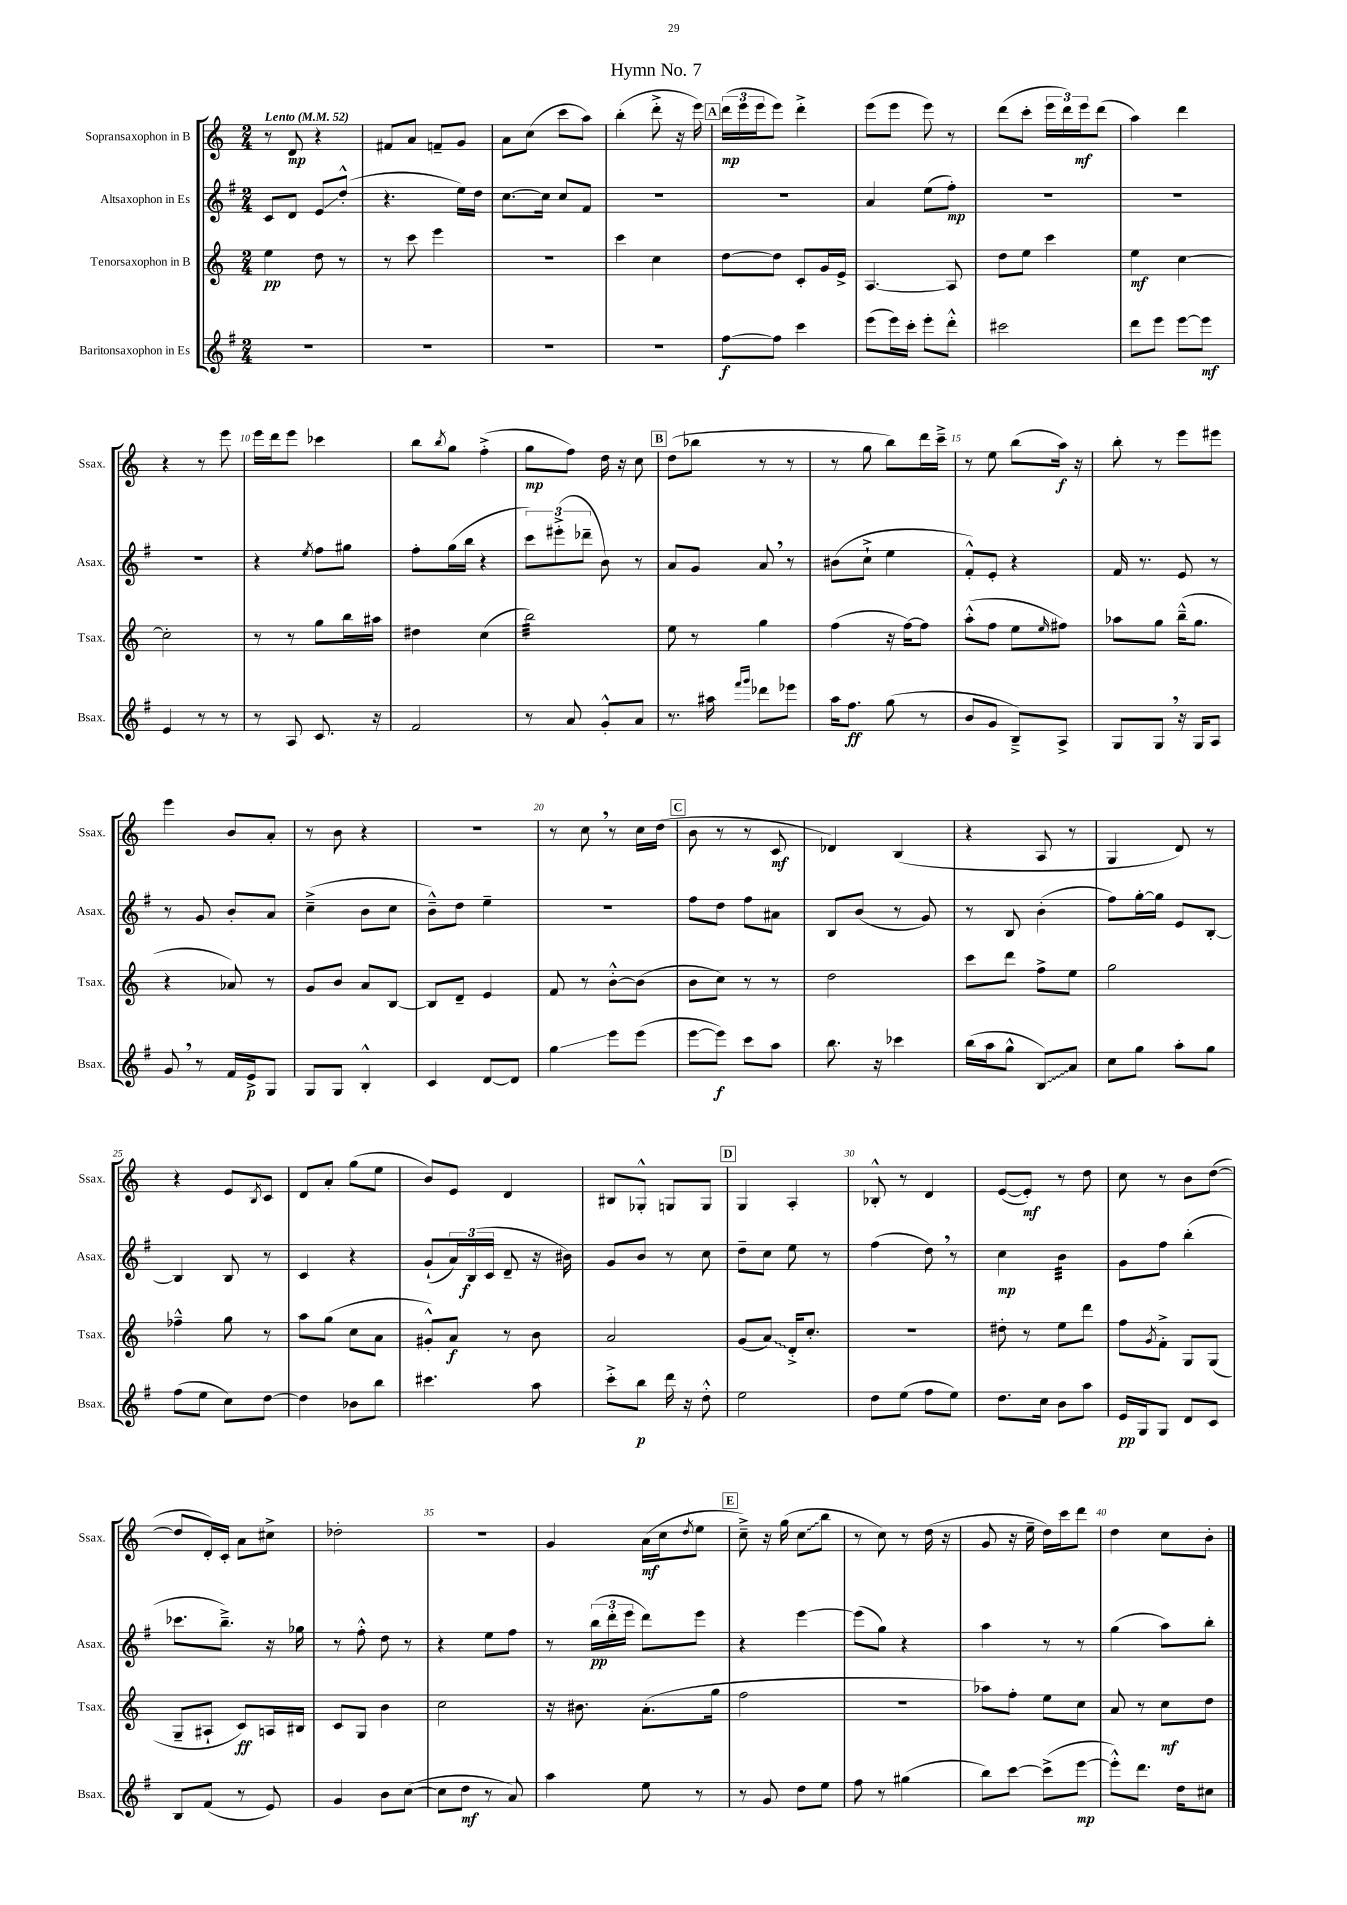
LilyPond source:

\header { title = "Hymn No. 7" }
<<
\new StaffGroup <<
\new Staff = "s0" \with { instrumentName = "Sopransaxophon in B" shortInstrumentName = "Ssax." } {
    \clef treble \key c \major \numericTimeSignature \time 2/4 \tempo "Lento" 4 = 52
    r8 d'8\mp r4 |
    fis'8 a'8 f'8-- g'8 |
    a'8 c''8( c'''8 a''8) |
    b''4-.( d'''8-.-> r16 e'''16) |
    \mark \markup { \box "A" } \tuplet 3/2 { d'''16\mp( e'''16 e'''16 } e'''8) d'''4-.-> |
    e'''8( e'''8 e'''8) r8 |
    d'''8( c'''8-. \tuplet 3/2 { e'''16 d'''16) e'''16\mf } d'''8( |
    a''4) d'''4 |
    r4 r8 e'''8 |
    e'''16 d'''16 e'''8 ces'''4 |
    b''8 \acciaccatura { b''8 } g''8 f''4-.->( |
    g''8\mp f''8) d''16 r16 c''8 |
    \mark \markup { \box "B" } d''8( bes''8 r8 r8 |
    r8 g''8 b''8) d'''16 c'''16---> |
    r8 e''8 b''8( a''16\f) r16 |
    b''8-. r8 e'''8 eis'''8 |
    e'''4 b'8 a'8-. |
    r8 b'8 r4 |
    R2 |
    r8 c''8 \breathe r8 c''16 d''16( |
    \mark \markup { \box "C" } b'8 r8 r8 c'8\mf |
    des'4) b4( |
    r4 a8 r8 |
    g4 d'8) r8 |
    r4 e'8 \acciaccatura { b8 } c'8 |
    d'8 a'8-. g''8( e''8 |
    b'8) e'8 d'4 |
    bis8 ges8-.-^ g8 g8 |
    \mark \markup { \box "D" } g4 a4-. |
    bes8-.-^ r8 d'4 |
    e'8~( e'8-.\mf) r8 d''8 |
    c''8 r8 b'8 d''8~( |
    d''8 d'16-.) c'16-. a'8 cis''8-> |
    des''2-. |
    R2 |
    g'4 a'16\mf( c''16 \acciaccatura { d''8 } e''8 |
    \mark \markup { \box "E" } c''8--->) r16 g''16( \once \override Glissando.style = #'zigzag c''8\glissando b''8 |
    r8 c''8) r8 d''16( r16 |
    g'8 r16 e''16-- d''16) c'''16 d'''8 |
    d''4 c''8 b'8-. \bar "|." |
}
\new Staff = "s1" \with { instrumentName = "Altsaxophon in Es" shortInstrumentName = "Asax." } {
    \clef treble \key g \major \numericTimeSignature \time 2/4
    c'8 d'8 e'8\glissando d''8-.-^( |
    r4. e''16) d''16 |
    c''8.~ c''16 c''8 fis'8 |
    R2 |
    \mark \markup { \box "A" } R2 |
    a'4 e''8( fis''8-.\mp) |
    R2 |
    R2 |
    R2 |
    r4 \acciaccatura { e''8 } fis''8 gis''8 |
    fis''8-. g''16( b''16 r4 |
    \tuplet 3/2 { c'''8) eis'''8-.->( des'''8-- } b'8) r8 |
    \mark \markup { \box "B" } a'8 g'8 a'8 \breathe r8 |
    bis'8( c''8-!-> e''4 |
    fis'8-.-^) e'8-. r4 |
    fis'16 r8. e'8 r8 |
    r8 g'8 b'8-. a'8 |
    c''4--->( b'8 c''8 |
    b'8---^) d''8 e''4-- |
    r2 |
    \mark \markup { \box "C" } fis''8 d''8 fis''8 ais'8 |
    b8 b'8( r8 g'8) |
    r8 b8 b'4-.( |
    fis''8) g''16~-. g''16 e'8 b8~-. |
    b4 b8 r8 |
    c'4 r4 |
    g'8-!( \tuplet 3/2 { a'16) b16\f( c'16 } d'8-- r16 bis'16) |
    g'8 b'8 r8 c''8 |
    \mark \markup { \box "D" } d''8-- c''8 e''8 r8 |
    fis''4( d''8) \breathe r8 |
    c''4\mp b'4:32 |
    g'8 fis''8 b''4-.( |
    ces'''8. b''8.--->) r16 ges''16 |
    r8 fis''8-.-^ d''8 r8 |
    r4 e''8 fis''8 |
    r8 \tuplet 3/2 { b''16\pp( d'''16-. e'''16 } d'''8) e'''8 |
    \mark \markup { \box "E" } r4 e'''4~ |
    e'''8( g''8) r4 |
    a''4 r8 r8 |
    g''4( a''8) b''8-. \bar "|." |
}
\new Staff = "s2" \with { instrumentName = "Tenorsaxophon in B" shortInstrumentName = "Tsax." } {
    \clef treble \key c \major \numericTimeSignature \time 2/4
    e''4\pp d''8 r8 |
    r8 c'''8 e'''4 |
    R2 |
    c'''4 c''4 |
    \mark \markup { \box "A" } d''8~ d''8 c'8-. g'16 e'16-> |
    a4.~ a8 |
    d''8 e''8 c'''4 |
    e''4\mf c''4~ |
    c''2-. |
    r8 r8 g''8 b''16 ais''16 |
    dis''4 c''4( |
    b''2:32) |
    \mark \markup { \box "B" } e''8 r8 g''4 |
    f''4( r16 f''16~) f''8 |
    a''8-.-^( f''8 e''8 \grace { e''16 } fis''8) |
    aes''8 g''8 b''16---^( g''8. |
    r4 aes'8) r8 |
    g'8 b'8 a'8 b8~ |
    b8 d'8-- e'4 |
    f'8 r8 b'8~-.-^ b'8( |
    \mark \markup { \box "C" } b'8 c''8) r8 r8 |
    d''2 |
    c'''8 d'''8 f''8-> e''8 |
    g''2 |
    fes''4---^ g''8 r8 |
    a''8 g''8( c''8 a'8 |
    gis'8-.-^) a'8\f r8 b'8 |
    a'2 |
    \mark \markup { \box "D" } g'8( \once \override Glissando.style = #'zigzag a'8\glissando) d'16-.-> c''8.-. |
    R2 |
    dis''8-. r8 e''8 d'''8 |
    f''8 \acciaccatura { g'8 } f'8-.-> g8 g8( |
    g8-- ais8-! c'8\ff) a16 bis16 |
    c'8 g8 b'4 |
    c''2 |
    r16 bis'8. a'8.-.( g''16 |
    \mark \markup { \box "E" } f''2 |
    R2 |
    aes''8) f''8-. e''8 c''8 |
    a'8 r8 c''8\mf d''8 \bar "|." |
}
\new Staff = "s3" \with { instrumentName = "Baritonsaxophon in Es" shortInstrumentName = "Bsax." } {
    \clef treble \key g \major \numericTimeSignature \time 2/4
    R2 |
    R2 |
    R2 |
    R2 |
    \mark \markup { \box "A" } fis''8~\f fis''8 c'''4 |
    e'''8( e'''16) c'''16-. e'''8-. d'''8-.-^ |
    cis'''2 |
    d'''8 e'''8 e'''8~ e'''8\mf |
    e'4 r8 r8 |
    r8 a8 c'8. r16 |
    fis'2 |
    r8 a'8 g'8-.-^ a'8 |
    \mark \markup { \box "B" } r8. ais''16 \grace { fis'''16 g'''16 } des'''8 ees'''8 |
    a''16 fis''8.\ff g''8( r8 |
    b'8 g'8 b8--->) a8-> |
    g8 g8 \breathe r16 g16 a8 |
    g'8 \breathe r8 fis'16 e'16->\p g8 |
    g8 g8 b4-.-^ |
    c'4 d'8~ d'8 |
    g''4\glissando e'''8 e'''8( |
    \mark \markup { \box "C" } e'''8~ e'''8\f) c'''8 a''8 |
    b''8. r16 ces'''4 |
    b''16( a''16 g''8-^ \once \override Glissando.style = #'zigzag b8\glissando) a'8 |
    c''8 g''8 a''8-. g''8 |
    fis''8( e''8 c''8) d''8~ |
    d''4 bes'8 b''8 |
    cis'''4. a''8 |
    c'''8-.-> b''8\p d'''16 r16 d''8-.-^ |
    \mark \markup { \box "D" } e''2 |
    d''8 e''8( fis''8 e''8) |
    d''8. c''16 b'8 a''8 |
    e'16\pp g16 g8 d'8 c'8 |
    b8 fis'8( r8 e'8) |
    g'4 b'8 c''8~( |
    c''8 d''8\mf r8 a'8) |
    a''4 e''8 r8 |
    \mark \markup { \box "E" } r8 g'8 d''8 e''8 |
    fis''8 r8 gis''4( |
    b''8) c'''8~ c'''8->( e'''8~\mp |
    e'''8-.-^) d'''8. d''16 cis''8 \bar "|." |
}
>>
>>
\layout { \context { \Score \override BarNumber.break-visibility = ##(#f #t #t) barNumberVisibility = #(every-nth-bar-number-visible 5) } }
